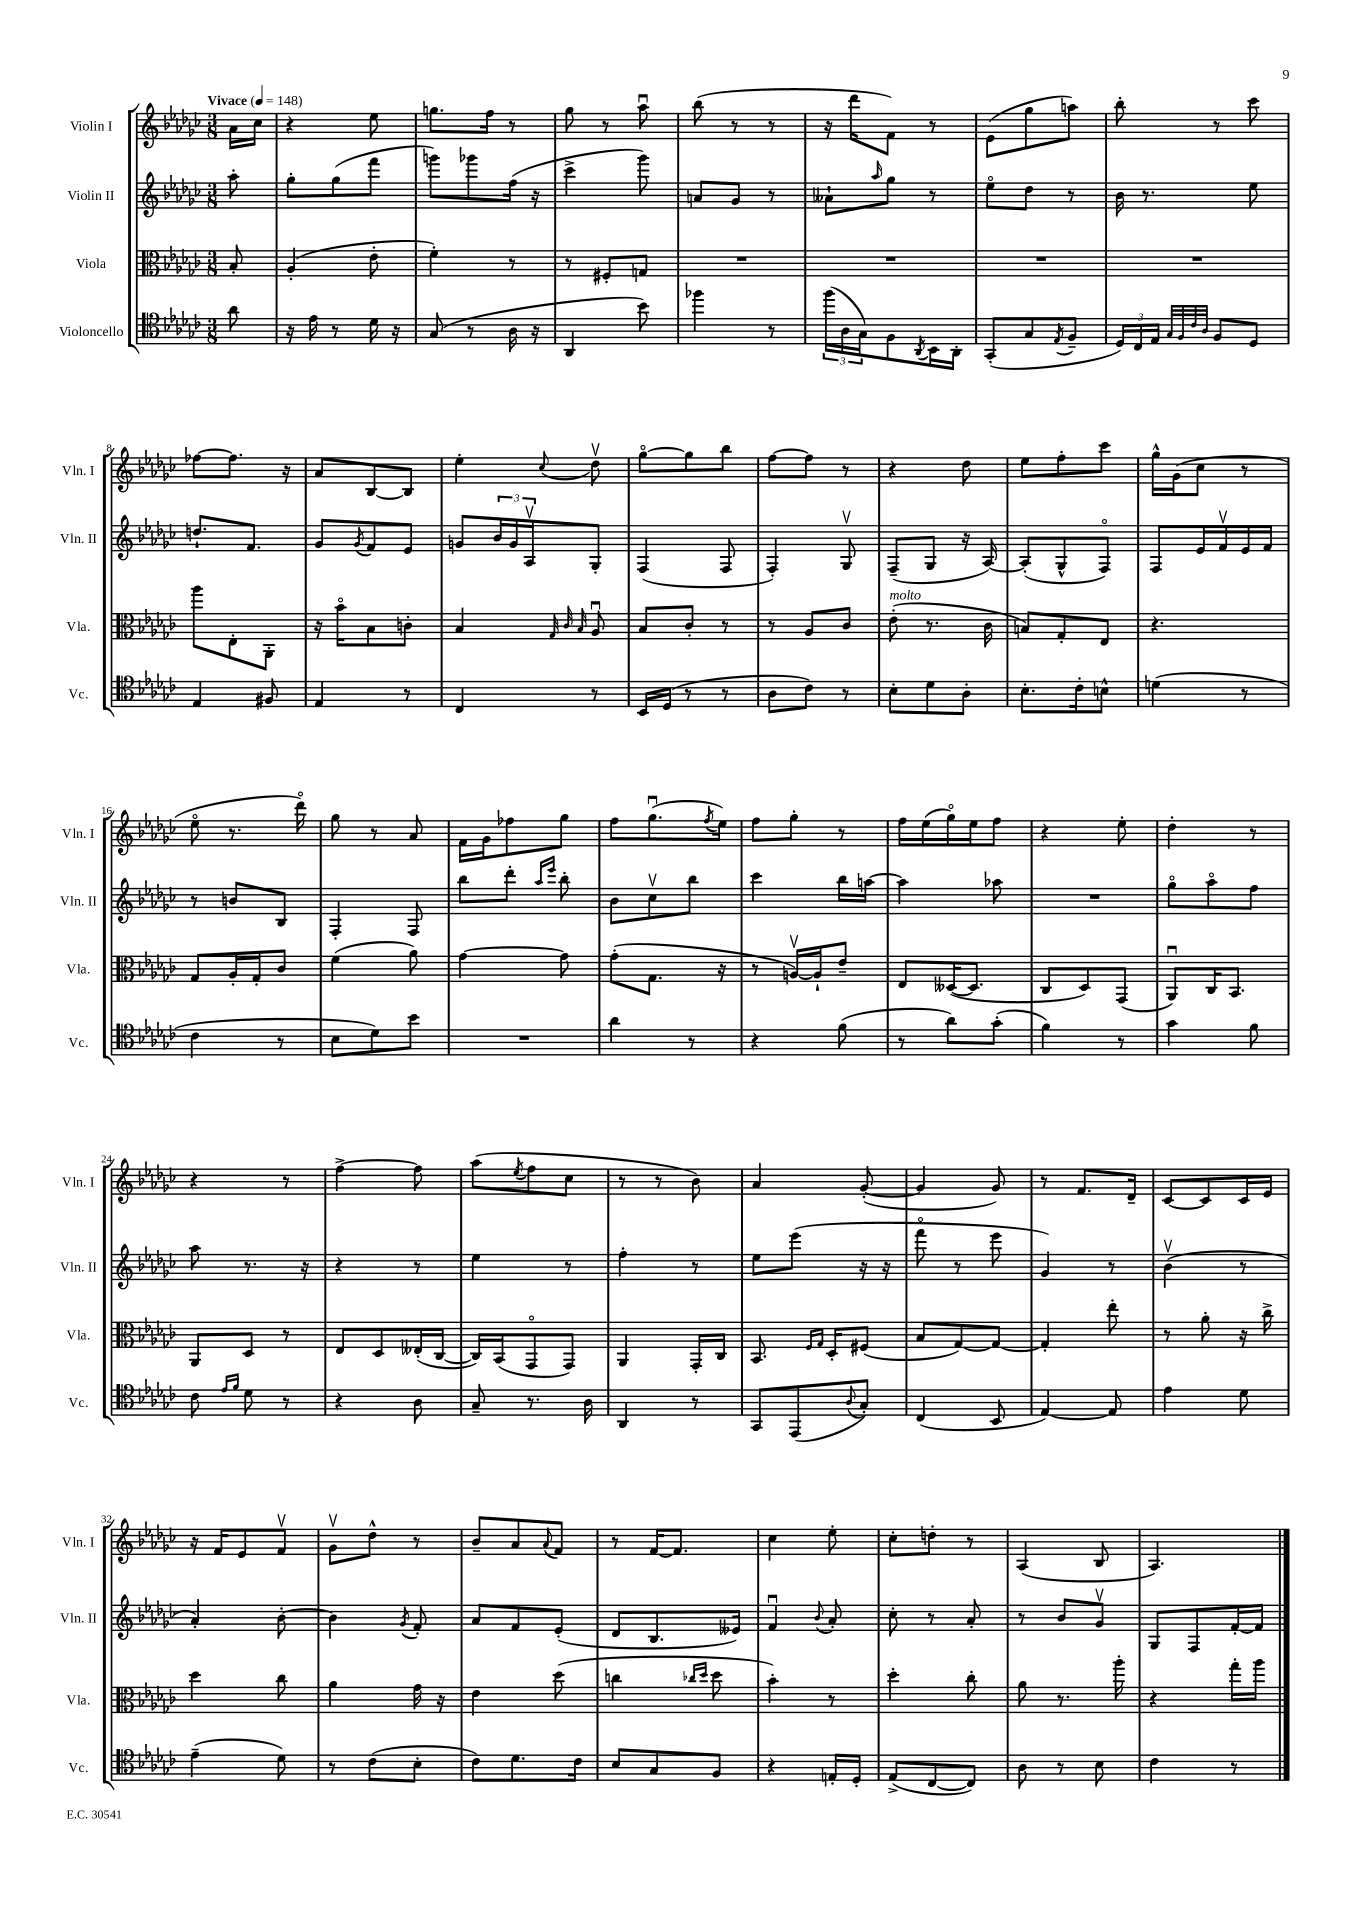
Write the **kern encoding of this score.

**kern	**kern	**kern	**kern
*staff4	*staff3	*staff2	*staff1
*clefC4	*clefC3	*clefG2	*clefG2
*k[b-e-a-d-g-c-]	*k[b-e-a-d-g-c-]	*k[b-e-a-d-g-c-]	*k[b-e-a-d-g-c-]
*M3/8	*M3/8	*M3/8	*M3/8
*MM148	*MM148	*MM148	*MM148
8a-\	8B-'/	8aa-'\	16a-\LL
.	.	.	16cc-\JJ
=	=	=	=
16r	(4A-'/	8gg-'\L	4r
16e-\	.	.	.
8r	.	(8gg-\	.
16d-\	8e-'\	8fff\J	8ee-\
16r	.	.	.
=	=	=	=
(8G-/	4f'\)	8ggg\L)	8.gg\L
8r	.	8ggg-\	.
.	.	.	16ff\Jk
16A-\	8r	(16ff\Jk	8r
16r	.	16r	.
=	=	=	=
4AA-/	8r	4ccc-^\	8gg-\
.	8F#'/L	.	8r
8b-\)	8G/J	8ggg-\)	8aa-u\
=	=	=	=
4ff-\	4.r	8a/L	(8bb-\
.	.	8g-/J	8r
8r	.	8r	8r
=	=	=	=
(24ff\LL	4.r	8a--`\L	16r
24A-\	.	.	.
.	.	.	16ddd-\LK
24G-\J)	.	.	.
.	.	16qqaa-/	.
8F\	.	8gg-\J	8f\J)
8qAA-/	.	.	.
16BB-\L	.	8r	8r
16AA-'\JJ	.	.	.
=	=	=	=
(8GG-'/L	4.r	8ee-o\L	(8e-\L
8G-/	.	8dd-\J	8gg-\
8qE-/	.	.	.
8F~/J	.	8r	8aa\J)
=	=	=	=
24D-/LL)	4.r	16b-\	8bb-'\
24C-/	.	.	.
.	.	8.r	.
24E-/JJ	.	.	.
32qqG-/LLL	.	.	.
32qqF/	.	.	.
32qqc-/	.	.	.
32qqA-/JJJ	.	.	.
8F/L	.	.	8r
8D-/J	.	8ee-\	8ccc-\
=	=	=	=
4E-/	8aa-\L	8.dd`/L	[8ff-\L
.	8E-'\	.	8.ff-\]J
.	.	8.f/J	.
8F#/	8AA-'\J	.	.
.	.	.	16r
=	=	=	=
4E-/	16r	8g-/L	8a-/L
.	16b-o\LK	.	.
.	.	8qg-/	.
.	8B-\	8f/	[8B-/
8r	8c'\J	8e-/J	8B-/]J
=	=	=	=
4C-/	4B-/	8g/L	4ee-'\
.	.	24b-/L	.
.	.	24g/	.
.	.	24A-v/J	.
.	32qqG-/	.	.
.	32qqc-/	.	.
.	32qqB-/	.	8qqcc-/
8r	8A-u/	8G-'/J	8dd-v\
=	=	=	=
16BB-/LL	8B-/L	(4F/	[8gg-o\L
(16D-/JJ	.	.	.
8r	8c-'/J	.	8gg-\]
8r	8r	8F/	8bb-\J
=	=	=	=
8A-\L	8r	4F'/)	[8ff\L
8c-\J)	8A-/L	.	8ff\]J
8r	8c-/J	8G-v/	8r
=	=	=	=
8B-'\L	(8e-'\	(8F~/L	4r
8d-\	8.r	8G-/J	.
8A-'\J	.	16r	8dd-\
.	16c-\	[16A-/)	.
=	=	=	=
8.B-'\L	8B/L)	(8A-'/]L	8ee-\L
.	8G-'/	8G-^^/	8ff'\
16c-'\k	.	.	.
8B^^\J	8E-/J	8Fo/J)	8ccc-\J
=	=	=	=
(4d\	4.r	8F/L	16gg-^^\LL
.	.	.	(16g-\J
.	.	16e-/L	8cc-\J
.	.	16fv/	.
8r	.	16e-/	8r
.	.	16f/JJ	.
=	=	=	=
4c-\	8G-/L	8r	8ee-o\
.	16A-'/L	8b/L	8.r
.	16G-'/J	.	.
8r	8c-/J	8B-/J	.
.	.	.	16ddd-o\)
=	=	=	=
8B-\L	(4f\	4F'/	8gg-\
8d-\)	.	.	8r
8b-\J	8a-\)	8F/	8a-/
=	=	=	=
4.r	[4g-\	8bb-\L	16f\LL
.	.	.	16g-\J
.	.	8ddd-'\J	8ff-\
.	.	16qqaa-/LL	.
.	.	16qqeee-/JJ	.
.	8g-\]	8bb-'\	8gg-\J
=	=	=	=
4a-\	(8g-'\L	8b-\L	8ff\L
.	8.G-\J	8cc-v\	(8.gg-u\
8r	.	8bb-\J	.
.	.	.	8qff/
.	16r	.	16ee-\Jk)
=	=	=	=
4r	8r	4ccc-\	8ff\L
.	[16Av/LL)	.	8gg-'\J
.	16A`/]J	.	.
(8f\	8e-~/J	16bb-\LL	8r
.	.	[16aa\JJ	.
=	=	=	=
8r	8E-/L	4aa\]	16ff\LL
.	.	.	(16ee-\
8a-\L)	([16D--/K	.	16gg-o\)
.	8.D--/]J	.	16ee-\J
(8g-'\J	.	8aa-\	8ff\J
=	=	=	=
4f\)	8C-/L	4.r	4r
.	8D-/)	.	.
8r	(8GG-/J	.	8ee-'\
=	=	=	=
4g-\	8AA-u/L)	8gg-o\L	4dd-'\
.	16C-/K	8aa-o\	.
.	8.BB-/J	.	.
8f\	.	8ff\J	8r
=	=	=	=
8c-\	8AA-/L	8aa-\	4r
16qqe-/LL	.	.	.
16qqf/JJ	.	.	.
8d-\	8D-/J	8.r	.
8r	8r	.	8r
.	.	16r	.
=	=	=	=
4r	8E-/L	4r	[4ff^\
.	8D-/	.	.
8A-\	(16E--'/L	8r	8ff\]
.	[16C-/JJ	.	.
=	=	=	=
8G-~/	16C-/]LL)	4ee-\	(8aa-\L
.	(16BB-/J	.	.
.	.	.	8qee-/
8.r	8GG-o/	.	8ff\
.	8GG-/J)	8r	8cc-\J
16A-\	.	.	.
=	=	=	=
4AA-/	4AA-/	4ff'\	8r
.	.	.	8r
8r	16GG-'/LL	8r	8b-\)
.	16C-/JJ	.	.
=	=	=	=
8GG-/L	8.BB-/	8ee-\L	4a-/
(8EE-/	.	(8eee-\J	.
.	16qqF/LL	.	.
.	16qqG-/JJ	.	.
.	16D-'/LK	.	.
8qqA-/	.	.	.
8G-'/J)	(8F#/J	16r	([8g-'/
.	.	16r	.
=	=	=	=
(4C-/	8B-/L	8fffo\	4g-/]
.	[8G-/)	8r	.
8BB-/	8G-/_J	8eee-\	8g-/)
=	=	=	=
[4E-/)	4G-'/]	4g-/)	8r
.	.	.	8.f/L
8E-/]	8ee-'\	8r	.
.	.	.	16d-~/Jk
=	=	=	=
4e-\	8r	(4b-v\	[8c-/L
.	8a-'\	.	8c-/]
8d-\	16r	8r	16c-/L
.	16cc-^\	.	16e-/JJ
=	=	=	=
(4e-~\	4dd-\	4a-'/)	16r
.	.	.	16f/LK
.	.	.	8e-/
8d-\)	8cc-\	[8b-'\	8fv/J
=	=	=	=
8r	4a-\	4b-\]	8g-v\L
(8c-\L	.	.	8dd-^^\J
.	.	8qg-/	.
8B-'\J	16g-\	8f'/	8r
.	16r	.	.
=	=	=	=
8c-\L)	4e-\	8a-/L	8b-~/L
8.d-\	.	8f/	8a-/
.	.	.	8qqa-/
.	(8dd-\	(8e-'/J	8f/J
16c-\Jk	.	.	.
=	=	=	=
8B-/L	4cc\	8d-/L	8r
8G-/	.	8.B-/	[16f/LK
.	.	.	8.f/]J
.	16qqcc-/LL	.	.
.	16qqdd-/JJ	.	.
8F/J	8dd-\	.	.
.	.	16e--/Jk)	.
=	=	=	=
4r	4b-'\)	4fu/	4cc-\
.	.	8qqb-/	.
16E'/LL	8r	8a-'/	8ee-'\
16D-'/JJ	.	.	.
=	=	=	=
(8E-^/L	4dd-'\	8cc-'\	8cc-'\L
[8C-/	.	8r	8dd'\J
8C-/]J)	8cc-'\	8a-'/	8r
=	=	=	=
8A-\	8a-\	8r	(4A-/
8r	8.r	8b-/L	.
8B-\	.	8g-v/J	8B-/
.	16aa-'\	.	.
=	=	=	=
4c-\	4r	8G-/L	4.A-/)
.	.	8F/	.
8r	16gg-'\LL	[16f'/L	.
.	16aa-\JJ	16f/]JJ	.
==	==	==	==
*-	*-	*-	*-
